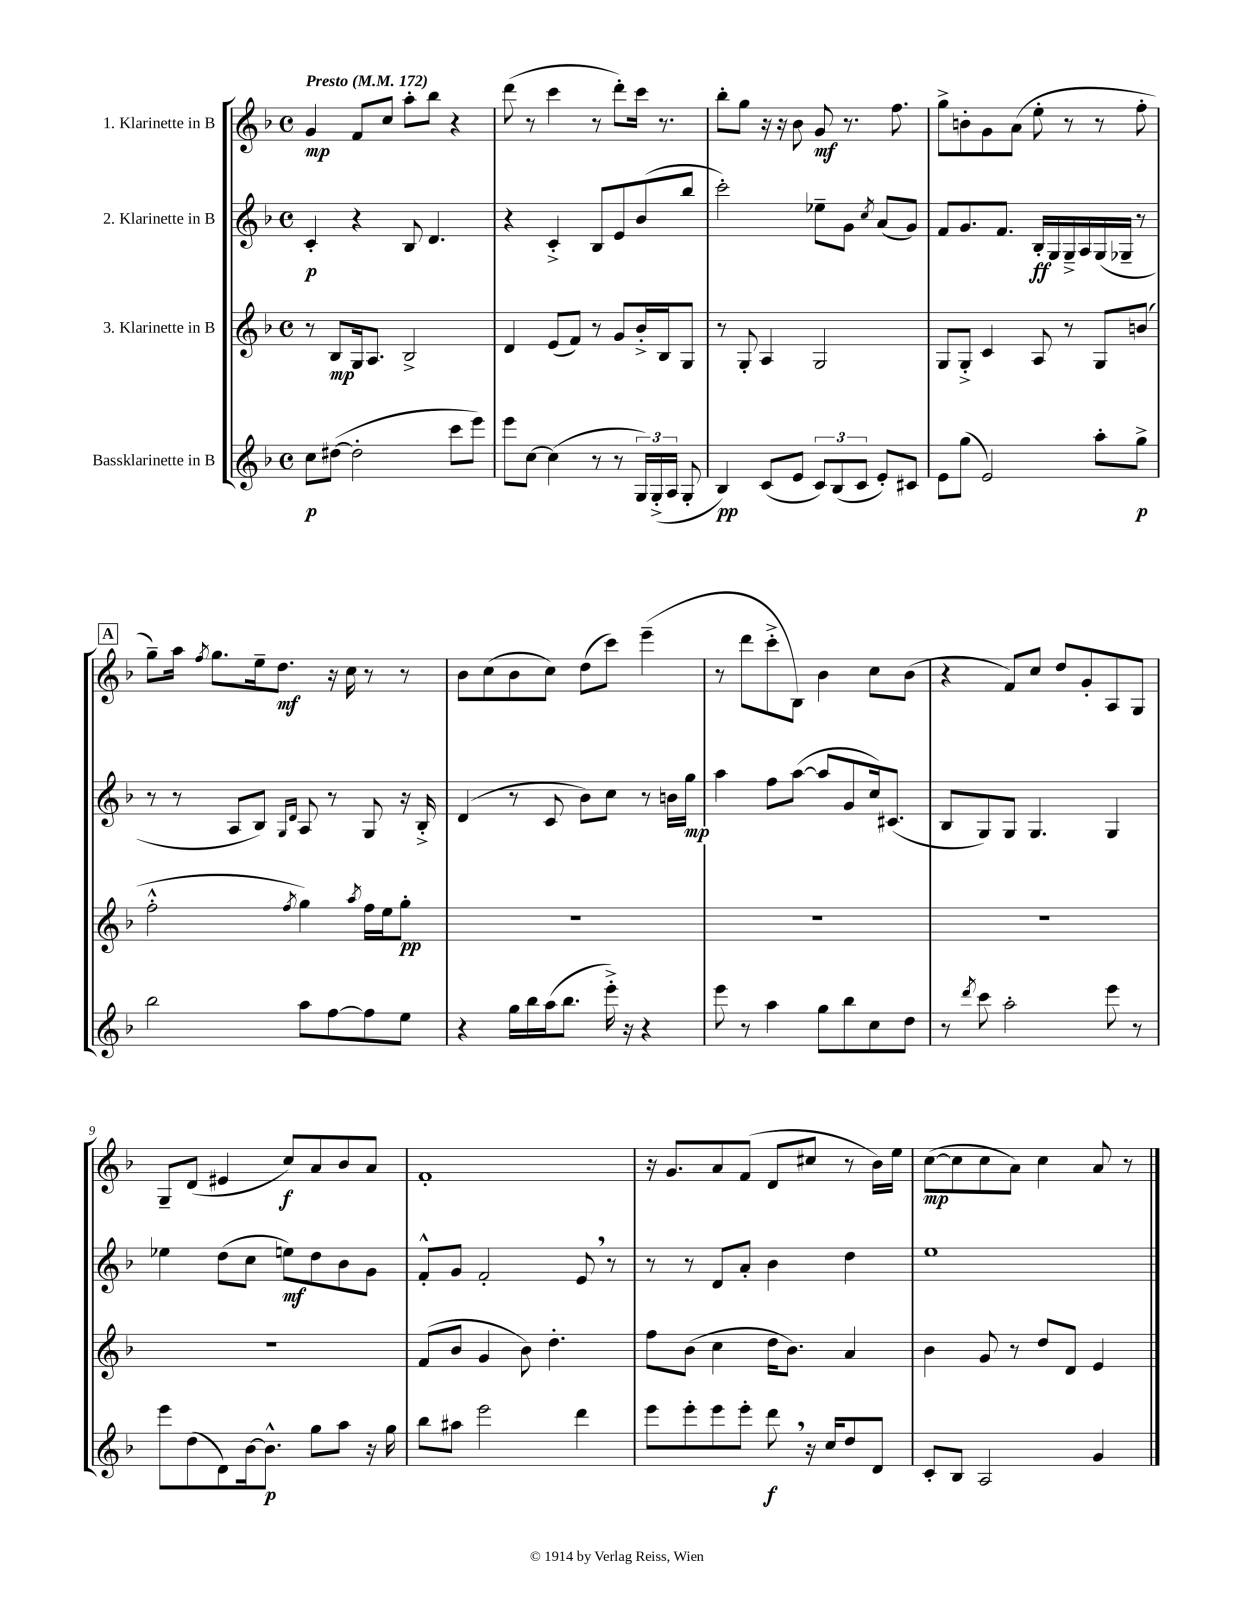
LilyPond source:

<<
\new StaffGroup <<
\new Staff = "s0" \with { instrumentName = "1. Klarinette in B" } {
    \clef treble \key f \major \defaultTimeSignature \time 4/4 \tempo "Presto" 4 = 172
    \autoBeamOff g'4\mp f'8[ c''8] a''8[-. bes''8] r4 |
    d'''8( r8 c'''4 r8 d'''8[-.) c'''16] r8. |
    bes''8[-. g''8] r16 r16 bes'8 g'8\mf r8. f''8. |
    g''8[-> b'8-. g'8 a'8]( e''8-. r8 r8 f''8-. |
    \mark \markup { \box "A" } g''8[--) a''16] \acciaccatura { f''8 } g''8.[ e''16-- d''8.]\mf r16 c''16 r8 r8 |
    bes'8[ c''8( bes'8 c''8]) d''8[( c'''8]) e'''4--( |
    r8 d'''8[ c'''8-.-> bes8]) bes'4 c''8[ bes'8]( |
    r4 f'8[) c''8] d''8[ g'8-. a8 g8] |
    g8[-- d'8]( eis'4 c''8[\f) a'8 bes'8 a'8] |
    f'1-. |
    r16 g'8.[ a'8 f'8]( d'8[ cis''8] r8 bes'16[) e''16] |
    c''8[~\mp( c''8 c''8 a'8]) c''4 a'8 r8 \bar "|." |
}
\new Staff = "s1" \with { instrumentName = "2. Klarinette in B" } {
    \clef treble \key f \major \defaultTimeSignature \time 4/4
    \autoBeamOff c'4-.\p r4 bes8 d'4. |
    r4 c'4-.-> bes8[ e'8 bes'8( bes''8] |
    c'''2-.) ees''8[-- g'8] \acciaccatura { c''8 } a'8[( g'8]) |
    f'8[ g'8. f'8.] bes16[-.\ff g16 g16---> a16 g16( ges16]-- r8 |
    \mark \markup { \box "A" } r8 r8 a8[ bes8]) \grace { g16[ d'16] } a8 r8 g8 r16 bes16-.-> |
    d'4( r8 c'8 bes'8[) c''8] r8 b'16[ g''16]\mp |
    a''4 f''8[ a''8]~( a''8[ g'8 c''16) cis'8.]( |
    bes8[ g8) g8] g4. g4 |
    ees''4 d''8[( c''8] e''8[\mf) d''8 bes'8 g'8] |
    f'8[-.-^ g'8] f'2-. e'8 \breathe r8 |
    r8 r8 d'8[ a'8]-. bes'4 d''4 |
    e''1 \bar "|." |
}
\new Staff = "s2" \with { instrumentName = "3. Klarinette in B" } {
    \clef treble \key f \major \defaultTimeSignature \time 4/4
    \autoBeamOff r8 bes8[\mp g16 a8.] bes2-> |
    d'4 e'8[( f'8]) r8 g'8[ bes'16-.-> bes16 g8] |
    r8 g8-. a4 g2 |
    g8[ g8]-.-> c'4 a8 r8 g8[ b'8]( |
    \mark \markup { \box "A" } f''2-.-^ \acciaccatura { f''8 } g''4) \acciaccatura { a''8 } f''16[ e''16 g''8]-.\pp |
    R1 |
    R1 |
    R1 |
    R1 |
    f'8[( bes'8] g'4 bes'8) d''4.-. |
    f''8[ bes'8]( c''4 d''16[ bes'8.]) a'4 |
    bes'4 g'8 r8 d''8[ d'8] e'4 \bar "|." |
}
\new Staff = "s3" \with { instrumentName = "Bassklarinette in B" } {
    \clef treble \key f \major \defaultTimeSignature \time 4/4
    \autoBeamOff c''8[\p dis''8]~( dis''2-. c'''8[ e'''8]) |
    e'''8[ c''8]~ c''4( r8 r8 \tuplet 3/2 { g16[) g16-.->( a16] } g8-. |
    bes4\pp) c'8[( e'8] \tuplet 3/2 { c'8[) bes8( c'8] } e'8[-.) cis'8] |
    e'8[ g''8]( e'2) a''8[-. g''8]->\p |
    \mark \markup { \box "A" } bes''2 a''8[ f''8~ f''8 e''8] |
    r4 g''16[ bes''16 a''16( bes''8.] e'''16-.->) r16 r4 |
    e'''8 r8 a''4 g''8[ bes''8 c''8 d''8] |
    r8 \acciaccatura { d'''8 } c'''8 a''2-. e'''8 r8 |
    e'''8[ d''8( d'8) bes'16~ bes'8.]-^\p g''8[ a''8] r16 g''16 |
    bes''8[ ais''8] e'''2 d'''4 |
    e'''8[ e'''8-. e'''8 e'''8]-. d'''8\f \breathe r16 c''16[ d''8 d'8] |
    c'8[-. bes8] a2 g'4 \bar "|." |
}
>>
>>
